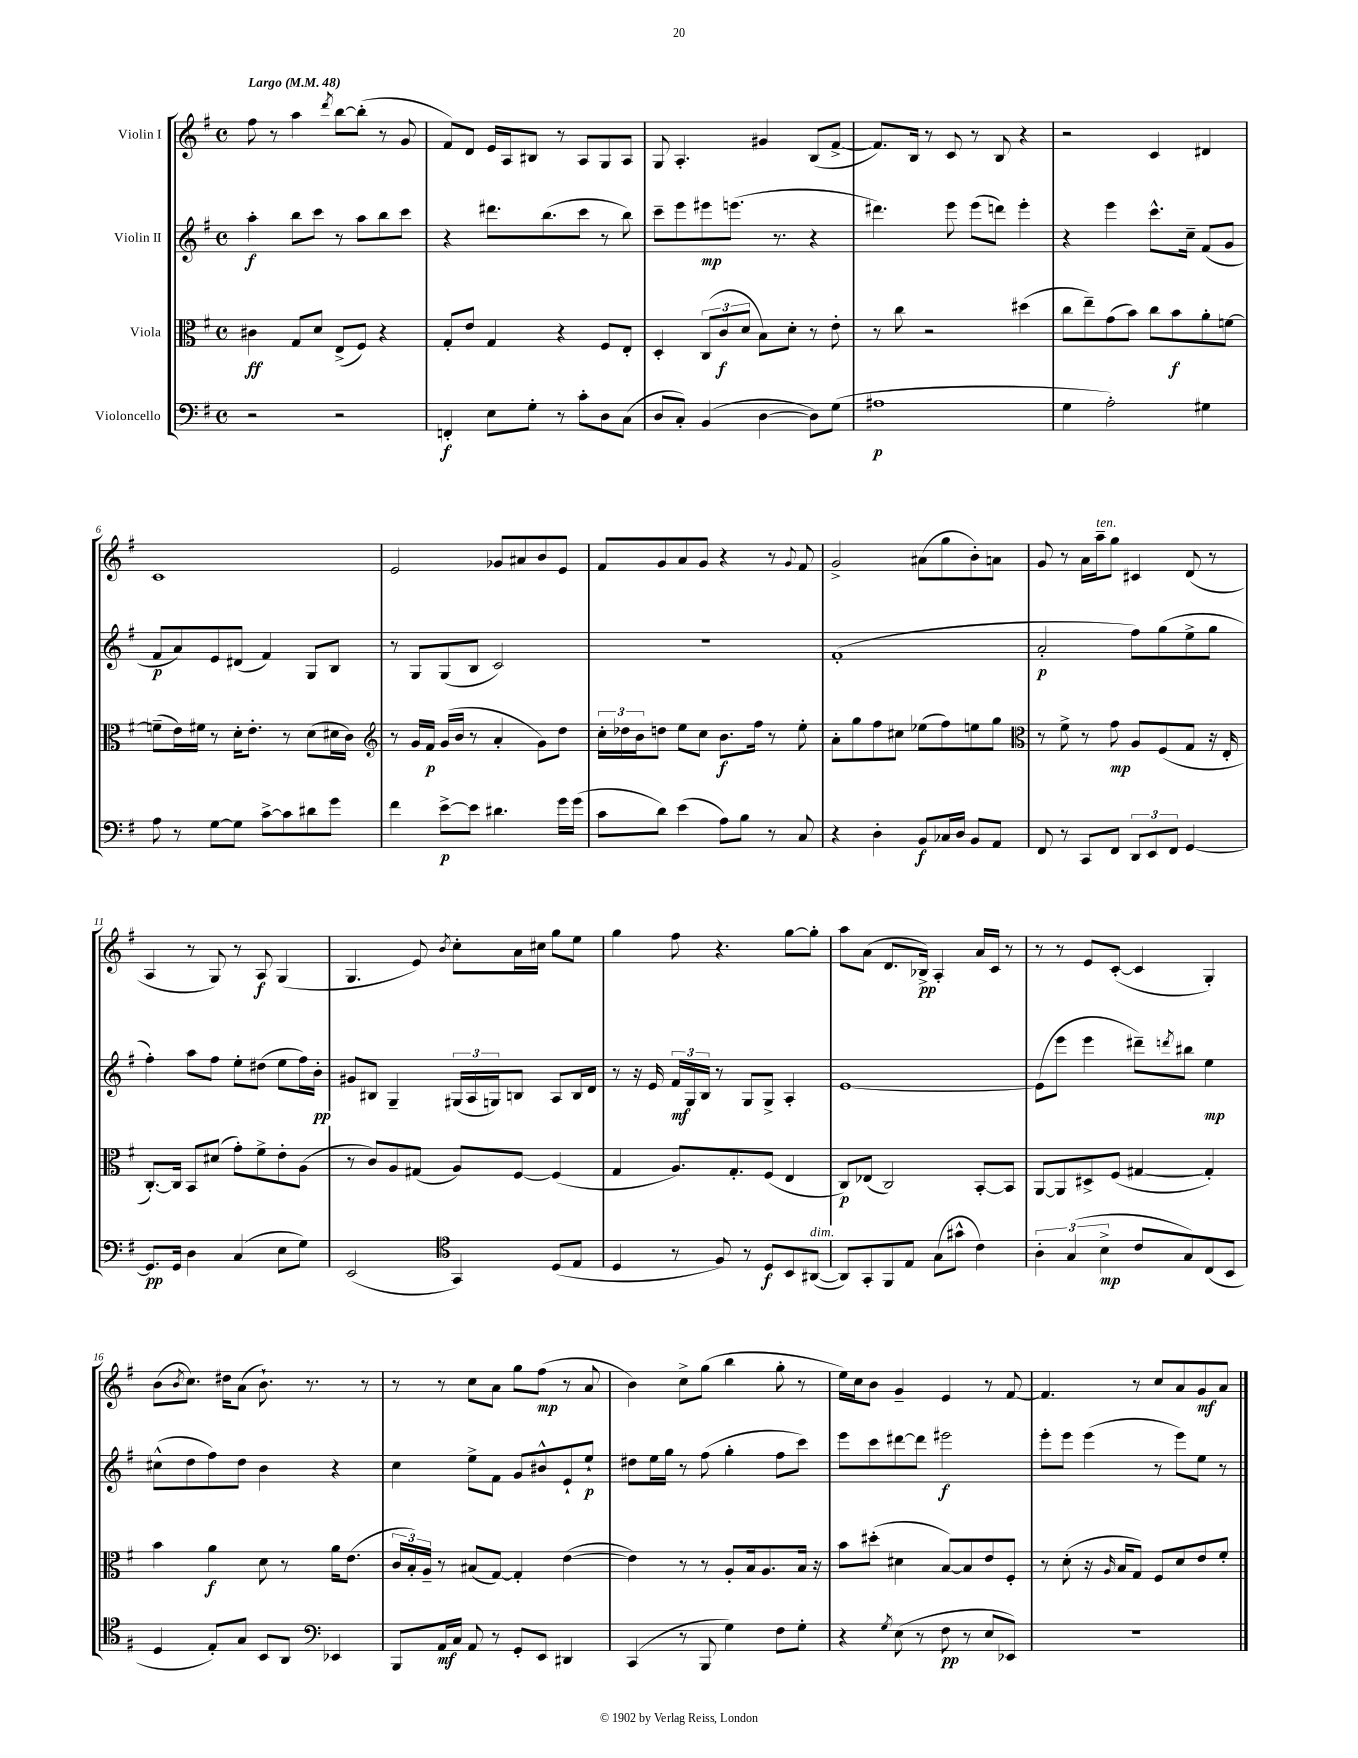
<<
\new StaffGroup <<
\new Staff = "s0" \with { instrumentName = "Violin I" } {
    \clef treble \key g \major \defaultTimeSignature \time 4/4 \tempo "Largo" 4 = 48
    fis''8 r8 a''4 \acciaccatura { d'''8 } b''8~ b''8-.( r8 g'8 |
    fis'8) d'8 e'16 a16 bis8 r8 a8 g8 a8 |
    g8 a4.-. gis'4 b8( fis'8~-> |
    fis'8.) b16 r8 c'8 r8 b8 r4 |
    r2 c'4 dis'4 |
    c'1 |
    e'2 ges'8 ais'8 b'8 e'8 |
    fis'8 g'8 a'8 g'8 r4 r8 \appoggiatura { g'8 } fis'8 |
    g'2-> ais'8( g''8 b'8-.) a'8 |
    g'8 r8 a'16 a''16--^\markup { \italic "ten." } g''8 cis'4 d'8( r8 |
    a4 r8 g8) r8 a8\f g4( |
    g4. e'8) \acciaccatura { b'8 } c''8-. a'16 cis''16 g''8 e''8 |
    g''4 fis''8 r4. g''8~ g''8-. |
    a''8 a'8( d'8. bes16->\pp) a4-. a'16 c'16 r8 |
    r8 r8 e'8 c'8~-.( c'4 g4-.) |
    b'8( \acciaccatura { b'8 } c''8.) dis''16 a'8( b'8.-!) r8. r8 |
    r8 r8 c''8 a'8 g''8 fis''8\mp( r8 a'8 |
    b'4) c''8-> g''8( b''4 g''8-. r8 |
    e''16) c''16 b'8 g'4-- e'4 r8 fis'8~ |
    fis'4. r8 c''8 a'8 g'8\mf a'8 \bar "|." |
}
\new Staff = "s1" \with { instrumentName = "Violin II" } {
    \clef treble \key g \major \defaultTimeSignature \time 4/4
    a''4-.\f b''8 c'''8 r8 a''8 b''8 c'''8 |
    r4 dis'''8. b''8.( c'''8 r8 b''8) |
    c'''8-- e'''8 eis'''8\mp e'''8.( r8. r4 |
    dis'''4.) e'''8 e'''8( d'''8) e'''4-. |
    r4 e'''4 c'''8.-^ c''16-- fis'8( g'8 |
    fis'8\p a'8) e'8 dis'8( fis'4) g8 b8 |
    r8 g8 g8( b8 c'2) |
    R1 |
    fis'1-.( |
    a'2-.\p fis''8) g''8( e''8-> g''8 |
    fis''4-.) a''8 fis''8 e''8-. dis''8( e''8 fis''16) b'16-.\pp |
    gis'8 bis8 g4-- \tuplet 3/2 { gis16( a16 g16) } b8 a8 b16 d'16 |
    r8 r16 e'16 \tuplet 3/2 { fis'16\mf g16 b16 } r8 g8 g8-> a4-. |
    e'1~ |
    e'8( e'''8 e'''4 dis'''8--) \acciaccatura { d'''8 } bis''8 e''4\mp |
    cis''8-^( d''8 fis''8) d''8 b'4 r4 |
    c''4 e''8-> fis'8 g'8 bis'8-^ e'8-! e''8-!\p |
    dis''8 e''16 g''16 r8 fis''8( g''4-. fis''8 c'''8) |
    e'''8 c'''8 dis'''8~ dis'''8 eis'''2\f |
    e'''8-. e'''8 e'''4( r8 e'''8) e''8 r8 \bar "|." |
}
\new Staff = "s2" \with { instrumentName = "Viola" } {
    \clef alto \key g \major \defaultTimeSignature \time 4/4
    cis'4\ff g8 d'8 e8->( fis8) r4 |
    g8-. e'8 g4 r4 fis8 e8-. |
    d4-. \tuplet 3/2 { c8( c'8\f d'8 } b8) d'8-. r8 e'8-. |
    r8 c''8 r2 dis''4( |
    c''8 e''8--) g'8( b'8) c''8 b'8\f a'8-. f'8~ |
    f'8--( e'16) fis'16 r8 d'16-. e'8.-. r8 d'8( dis'16 c'16) |
    \clef treble r8 g'16 fis'16\p g'16( b'16 r8 a'4-. g'8) d''8 |
    \tuplet 3/2 { c''16-. des''16 b'16 } d''8 e''8 c''8 b'8.\f fis''16 r8 e''8-. |
    a'8-. g''8 fis''8 cis''8 ees''8( fis''8) e''8 g''8 |
    \clef alto r8 fis'8-> r8 g'8\mp a8 fis8( g8 r16 e16-. |
    c8.~-.) c16 b,8 dis'8( g'8-.) fis'8-> e'8-. a8( |
    r8 c'8) a8 gis8( a8) fis8~ fis4( |
    g4 a8.) g8.-. fis8( e4 |
    c8\p) ees8( c2) b,8~-. b,8 |
    a,8~ a,8 dis8-> fis8( gis4~ gis4-.) |
    b'4 a'4\f d'8 r8 a'16 e'8.( |
    \tuplet 3/2 { c'16 b16-.) a16-- } r8 bis8( g8~) g4-. e'4~( |
    e'4) r8 r8 a8-. b16 a8. b16 r16 |
    b'8 dis''8-.( dis'4 b8~) b8 e'8 fis8-. |
    r8 d'8-.( r16 \grace { a16 } b16 g8) fis8 d'8 e'8 fis'8-. \bar "|." |
}
\new Staff = "s3" \with { instrumentName = "Violoncello" } {
    \clef bass \key g \major \defaultTimeSignature \time 4/4
    r2 r2 |
    f,4-.\f e8 g8-. r8 c'8-. d8 c8( |
    d8 c8-.) b,4( d4~ d8) g8( |
    ais1\p |
    g4 a2-.) gis4 |
    a8 r8 g8~ g8 c'8~-> c'8 dis'8 g'8 |
    fis'4 e'8~->\p e'8 dis'4. g'16 g'16( |
    c'8 d'8) e'4( a8) b8 r8 c8 |
    r4 d4-. b,8\f ces16 d16 b,8 a,8 |
    fis,8 r8 c,8 fis,8 \tuplet 3/2 { d,8 e,8 fis,8 } g,4~ |
    g,8.\pp g,16 d4 c4( e8 g8) |
    e,2( \clef tenor g,4) d8( e8 |
    d4 r8 fis8) r8 d8\f b,8 ais,8~^\markup { \italic "dim." }( |
    ais,8) g,8-. fis,8 e8 g8( gis'8-^ c'4) |
    \tuplet 3/2 { a4-. g4( b4->\mp } c'8 g8) c8( b,8 |
    d4 e8-.) g8 b,8 a,8 \clef bass ees,4 |
    b,,8 a,16\mf c16 a,8 r8 g,8-. e,8 dis,4 |
    c,4( r8 b,,8 g4) fis8 g8-. |
    r4 \acciaccatura { g8 } e8( r8 fis8\pp r8 e8 ees,8) |
    R1 \bar "|." |
}
>>
>>
